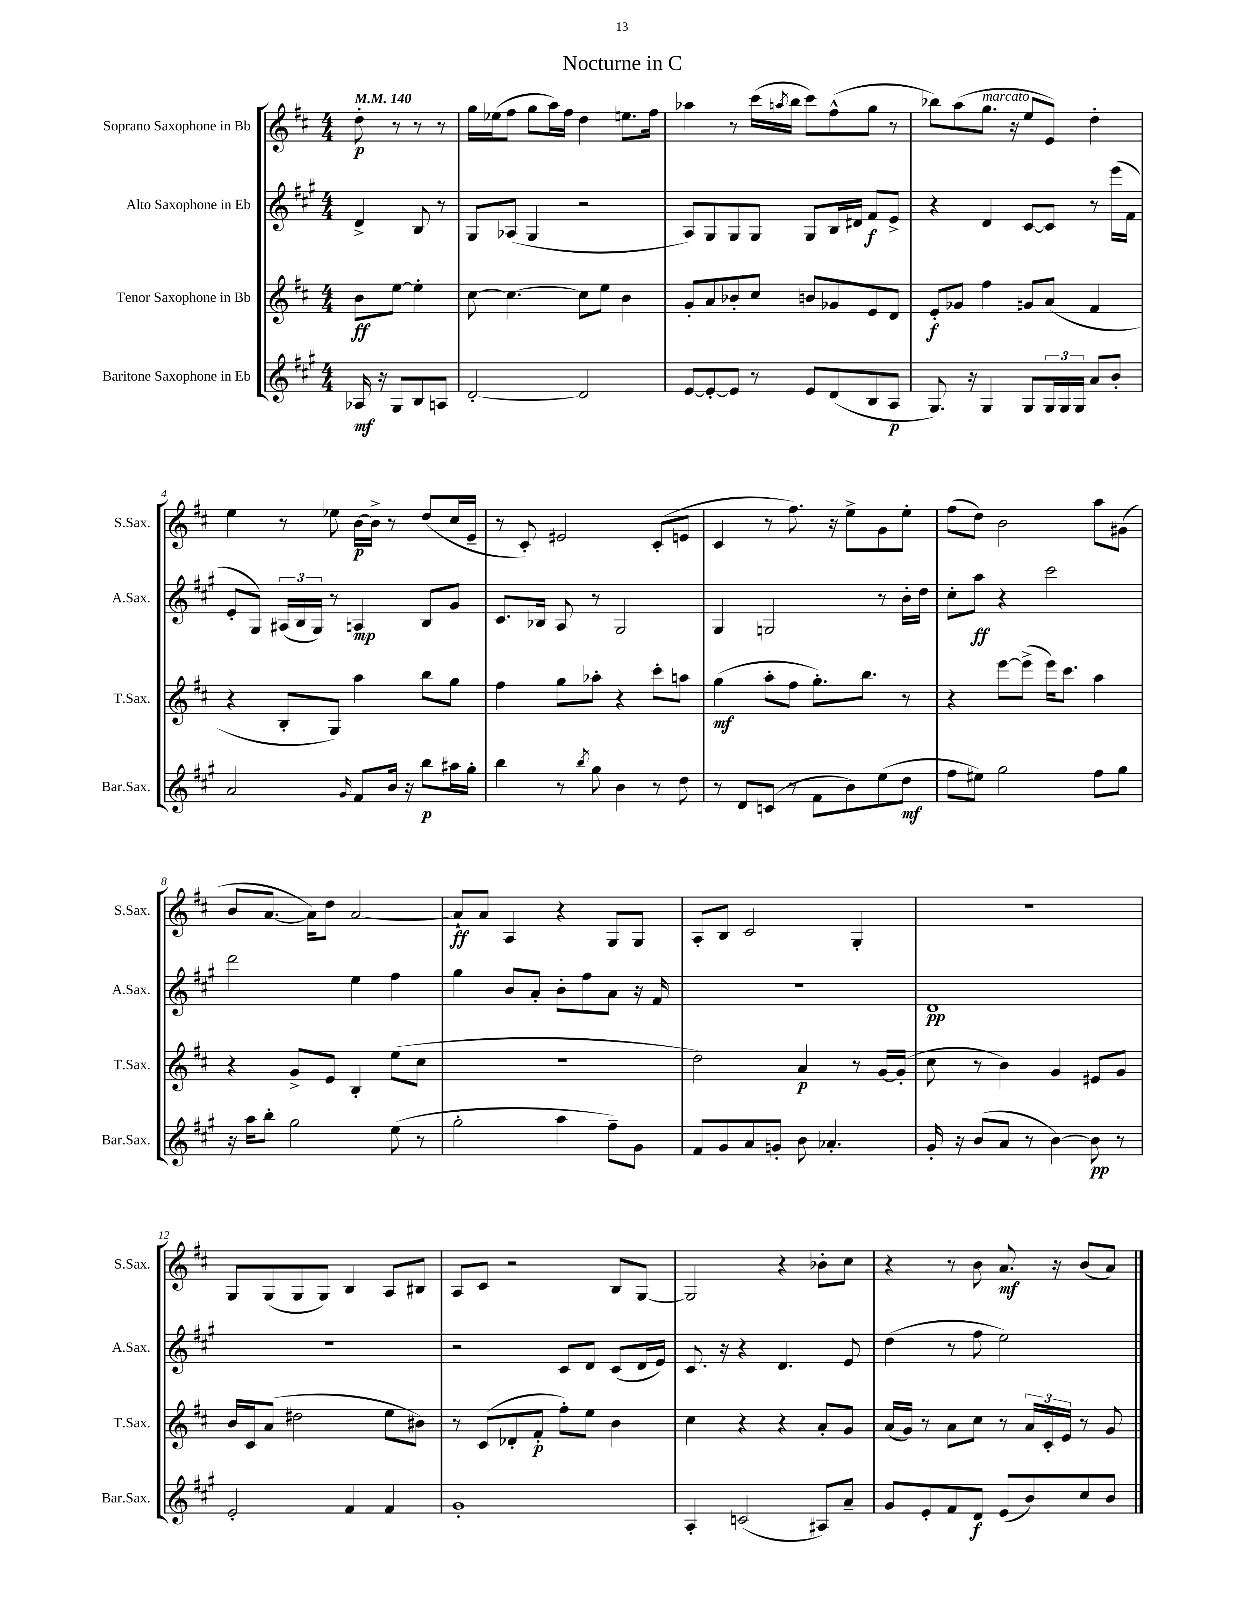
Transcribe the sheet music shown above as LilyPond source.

\header { title = "Nocturne in C" }
<<
\new StaffGroup <<
\new Staff = "s0" \with { instrumentName = "Soprano Saxophone in Bb" shortInstrumentName = "S.Sax." } {
    \clef treble \key d \major \numericTimeSignature \time 4/4 \partial 2 \tempo 4 = 140
    d''8-.\p r8 r8 r8 |
    g''16 ees''16( fis''8 g''8 a''16) fis''16 d''4 e''8. fis''16 |
    aes''4 r8 cis'''16( \acciaccatura { a''8 } b''16 cis'''8) fis''8-^( g''8 r8 |
    bes''8) a''8( g''8.^\markup { \italic "marcato" } r16 e''8 e'8) d''4-. |
    e''4 r8 ees''8 b'16~\p b'16-> r8 d''8( cis''16 e'16-- |
    r8 cis'8-.) eis'2 cis'8-.( e'8 |
    cis'4 r8 fis''8.) r16 e''8-> g'8 e''8-. |
    fis''8( d''8) b'2 a''8 gis'8( |
    b'8 a'8.~ a'16) d''8 a'2~ |
    a'8-!\ff a'8 a4 r4 g8 g8 |
    a8-. b8 cis'2 g4-. |
    R1 |
    g8 g8( g8 g8) b4 a8 bis8 |
    a8 cis'8 r2 b8 g8~ |
    g2 r4 bes'8-. cis''8 |
    r4 r8 b'8 a'8.\mf r16 b'8( a'8) \bar "|." |
}
\new Staff = "s1" \with { instrumentName = "Alto Saxophone in Eb" shortInstrumentName = "A.Sax." } {
    \clef treble \key a \major \numericTimeSignature \time 4/4 \partial 2
    d'4-> b8 r8 |
    gis8 aes8( gis4 r2 |
    a8) gis8 gis8 gis8 gis8 b16 dis'16 fis'8\f e'8-> |
    r4 d'4 cis'8~ cis'8 r8 e'''16( fis'16 |
    e'8-. gis8) \tuplet 3/2 { ais16( b16 gis16) } r8 a4\mp b8 gis'8 |
    cis'8. bes16 a8 r8 gis2 |
    gis4 g2 r8 b'16-. d''16 |
    cis''8-. a''8\ff r4 cis'''2 |
    d'''2 e''4 fis''4 |
    gis''4 b'8 a'8-. b'8-. fis''8 a'8 r16 fis'16 |
    R1 |
    d'1\pp |
    R1 |
    r2 cis'8 d'8 cis'8( d'16 e'16) |
    cis'8. r16 r4 d'4. e'8 |
    d''4( r8 fis''8 e''2) \bar "|." |
}
\new Staff = "s2" \with { instrumentName = "Tenor Saxophone in Bb" shortInstrumentName = "T.Sax." } {
    \clef treble \key d \major \numericTimeSignature \time 4/4 \partial 2
    b'8\ff e''8~ e''4-. |
    cis''8~ cis''4.~ cis''8 e''8 b'4 |
    g'8-. a'8 bes'8-. cis''8 b'8 ges'8 e'8 d'8 |
    e'8-.\f ges'8 fis''4 g'8 a'8( fis'4 |
    r4 b8-. g8) a''4 b''8 g''8 |
    fis''4 g''8 aes''8-. r4 cis'''8-. a''8 |
    g''4\mf( a''8-. fis''8 g''8.-.) b''8. r8 |
    r4 e'''8~ e'''8->( e'''16) cis'''8. a''4 |
    r4 g'8-> e'8 b4-. e''8( cis''8 |
    R1 |
    d''2) a'4\p r8 g'16~ g'16-.( |
    cis''8 r8 b'4) g'4 eis'8 g'8 |
    b'16 cis'16 a'8( dis''2 e''8 bis'8) |
    r8 cis'8( des'8-. fis'8-.\p fis''8-.) e''8 b'4 |
    cis''4 r4 r4 a'8-. g'8 |
    a'16( g'16) r8 a'8 cis''8 r8 \tuplet 3/2 { a'16 cis'16-. e'16 } r8 g'8 \bar "|." |
}
\new Staff = "s3" \with { instrumentName = "Baritone Saxophone in Eb" shortInstrumentName = "Bar.Sax." } {
    \clef treble \key a \major \numericTimeSignature \time 4/4 \partial 2
    aes16\mf r16 gis8 b8 a8 |
    d'2~-. d'2 |
    e'8~ e'8~-. e'8 r8 e'8 d'8( b8 a8\p |
    gis8.) r16 gis4 gis8 \tuplet 3/2 { gis16 gis16 gis16 } a'8 b'8-. |
    a'2 \grace { gis'16 } fis'8 b'16 r16 b''8\p ais''16 gis''16-. |
    b''4 r8 \acciaccatura { b''8 } gis''8 b'4 r8 d''8 |
    r8 d'8 c'8( r8 fis'8 b'8) e''8( d''8\mf |
    fis''8 eis''8) gis''2 fis''8 gis''8 |
    r16 a''16 b''8-. gis''2 e''8( r8 |
    gis''2-. a''4 fis''8--) gis'8 |
    fis'8 gis'8 a'8 g'8-. b'8 aes'4.-. |
    gis'16-. r16 b'8( a'8 r8 b'4~) b'8\pp r8 |
    e'2-. fis'4 fis'4 |
    gis'1-. |
    a4-. c'2( ais8) a'8-- |
    gis'8 e'8-. fis'8 d'8\f e'8( b'8) cis''8 b'8 \bar "|." |
}
>>
>>
